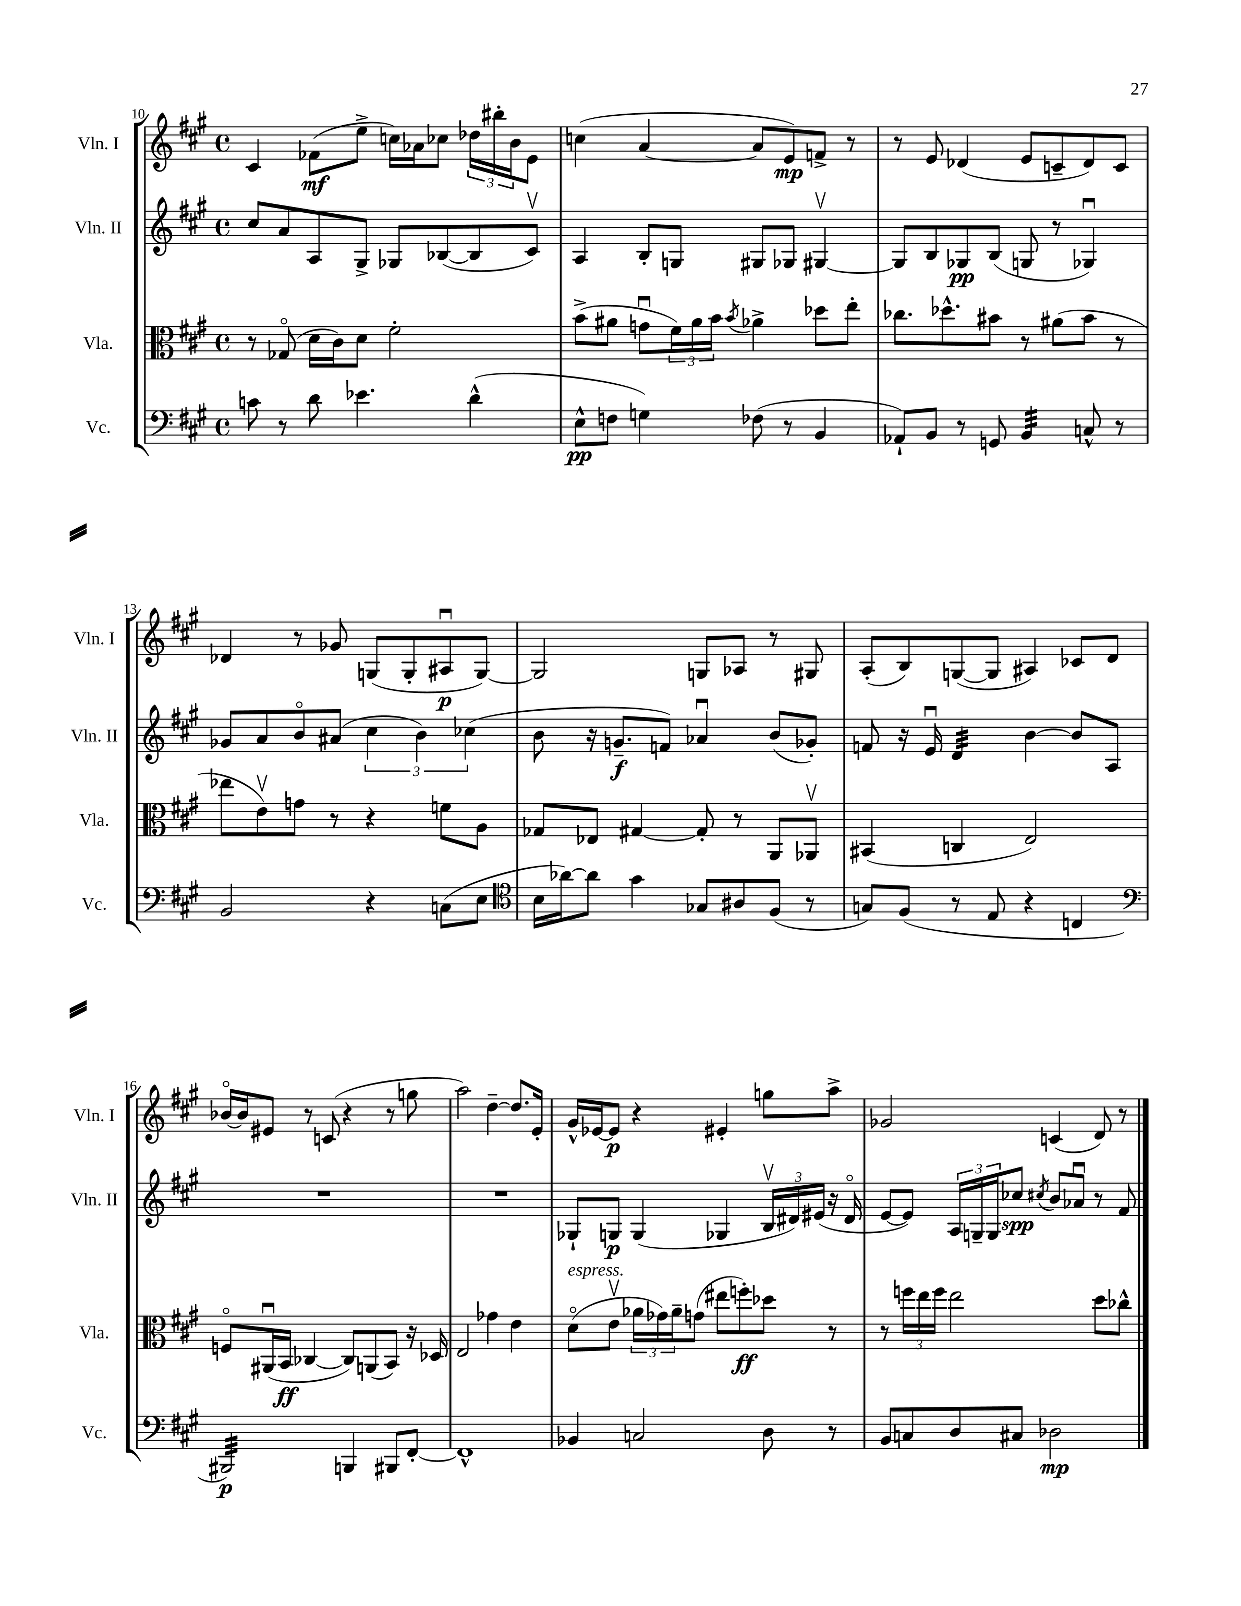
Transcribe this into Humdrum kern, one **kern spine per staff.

**kern	**kern	**kern	**kern
*staff4	*staff3	*staff2	*staff1
*clefF4	*clefC3	*clefG2	*clefG2
*k[f#c#g#]	*k[f#c#g#]	*k[f#c#g#]	*k[f#c#g#]
*M4/4	*M4/4	*M4/4	*M4/4
*met(c)	*met(c)	*met(c)	*met(c)
8c\	8r	8cc#/L	4c#/
8r	(8G-o/	8a/	.
8d\	16d\LL	8A/	(8f-\L
.	16c#\J)	.	.
4.e-\	8d\J	8G#^/J	8ee^\J
.	2f#'\	8G-/L	16cc\LL)
.	.	.	16a-\J
.	.	([8B-/	8cc-\J
(4d^^\	.	8B-/]	24dd-\LL
.	.	.	24bb#'\
.	.	.	24b\J
.	.	8c#v/J)	8e\J
=	=	=	=
8E^^\L	(8b^\L	4A/	(4cc\
8F\J	8a#\J	.	.
4G\)	8gu\L	8B'/L	[4a/
.	24f#\L)	8G/J	.
.	24a#\	.	.
.	24b\JJ	.	.
.	8qb/	.	.
(8F-\	4a-^\	8G#/L	8a/]L
8r	.	8G-/J	8e/)
4BB/	8dd-\L	[4G#v/	8f^/J
.	8ee'\J	.	8r
=	=	=	=
8AA-`/L)	8.cc-\L	8G#/]L	8r
8BB/J	.	8B/	8e/
.	8.dd-^^\	.	.
8r	.	8G-/	(4d-/
8GG/	8b#\J	(8B/J	.
4BB/	8r	8G/	8e/L
.	(8a#\L	8r	8c~/
8C^^/	8b#\J	4G-u/)	8d-/)
8r	8r	.	8c/J
=	=	=	=
2BB/	8ee-\L	8g-/L	4d-/
.	8ev\)	8a/	.
.	8g\J	8bo/	8r
.	8r	(8a#/J	8g-/
4r	4r	6cc#\	(8G/L
.	.	.	8G'/
.	.	6b\)	.
(8C\L	8f\L	.	8A#u/
.	.	(6cc-\	.
8E\J	8A\J	.	[8G/J)
=	=	=	=
*clefC4	*	*	*
16B\LL	8G-/L	8b\	2G/]
[16a-\J)	.	.	.
8a-\]J	8E-/J	16r	.
.	.	8.g~/L	.
4g#\	[4G#/	.	.
.	.	8f/J)	.
8G-/L	8G#'/]	4a-u/	8G/L
8A#/	8r	.	8A-/J
(8F#/J	8AA/L	(8b/L	8r
8r	8AA-v/J	8g-'/J)	8G#/
=	=	=	=
8G/L)	(4BB#/	8f/	(8A'/L
(8F#/J	.	16r	8B/)
.	.	16eu/	.
8r	4C/	4d/	([8G/
8E/	.	.	8G/]J
4r	2E/)	[4b\	4A#/)
4C/	.	8b/]L	8c-/L
.	.	8A/J	8d/J
=	=	=	=
*clefF4	*	*	*
2BBB#/)	8Fo/L	1r	[16b-o/LL
.	.	.	16b-/]J
.	(16AA#u/L	.	8e#/J
.	16BB/JJ	.	.
.	[4C-/	.	8r
.	.	.	(8c/
4BBB/	8C-/]L)	.	4r
.	(8AA/	.	.
8BBB#/L	8BB/J)	.	8r
[8FF#'/J	16r	.	8gg\
.	16D-/	.	.
=	=	=	=
1FF#^^]	2E/	1r	2aa\)
.	4g-\	.	[4dd~\
.	4e\	.	8.dd/]L
.	.	.	16e'/Jk
=	=	=	=
4BB-/	(8do\L	8G-`/L	16g#^^/LL
.	.	.	[16e-/J
.	8ev\J	8G/J	8e-/]J
2C/	24a-\LL	(4G/	4r
.	24g-\)	.	.
.	24a-~\J	.	.
.	(8g\J	.	.
.	8ee#\L	4G-/	4e#'/
.	8ff'\)	.	.
8D\	8dd-\J	24Bv/LL	8gg\L
.	.	24d#/)	.
.	.	(24e#/JJ	.
8r	8r	16r	8aa^\J
.	.	16d#o/	.
=	=	=	=
8BB/L	8r	[8e/L	2g-/
8C/	24ff\LL	8e/]J)	.
.	24ee\	.	.
.	24ff\JJ	.	.
8D/	2ee\	24A/LL	.
.	.	24G~/	.
.	.	24G/J	.
8C#/J	.	8cc-/J	.
.	.	8qcc#/	.
2D-\	.	8b/L	(4c/
.	.	8a-u/J	.
.	8dd\L	8r	8d/)
.	8cc-^^\J	8f#/	8r
==	==	==	==
*-	*-	*-	*-
